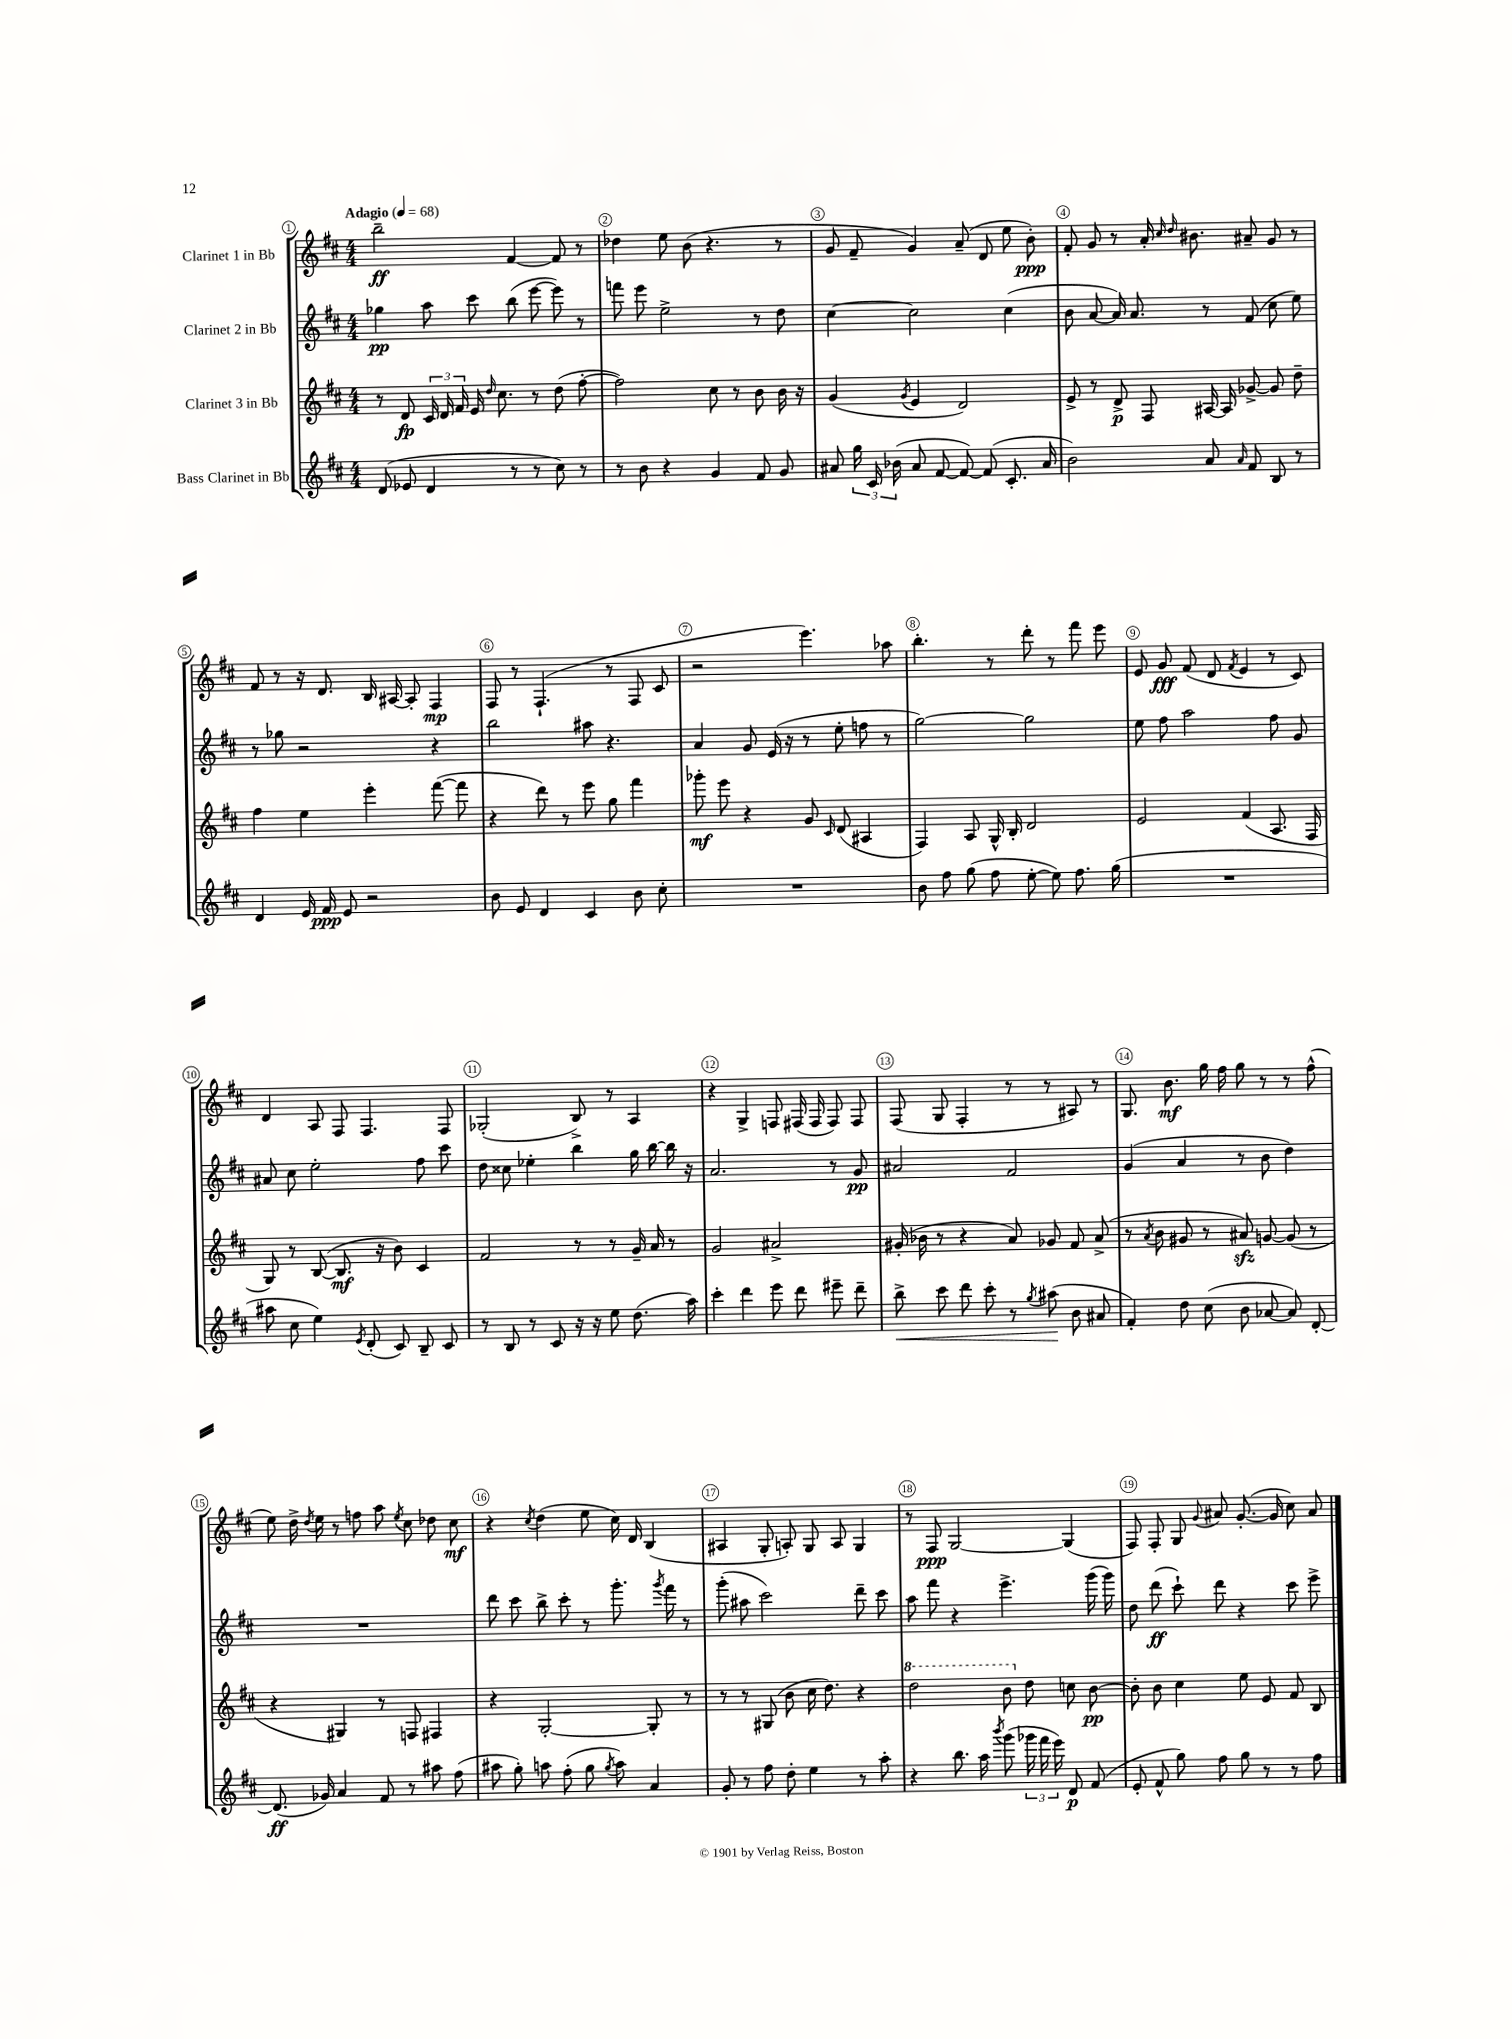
<<
\new StaffGroup <<
\new Staff = "s0" \with { instrumentName = "Clarinet 1 in Bb" } {
    \clef treble \key d \major \numericTimeSignature \time 4/4 \tempo "Adagio" 4 = 68
    \autoBeamOff b''2--\ff fis'4~ fis'8 r8 |
    des''4 e''8 b'8( r4. r8 |
    g'8 fis'8-- g'4) a'8--( d'8 e''8 b'8-.\ppp) |
    fis'8-. g'8 r8 a'16-. \grace { cis''16 d''16 } bis'8. ais'8-- g'8 r8 |
    fis'8 r8 r16 d'8. b16 ais16~ ais8-. fis4\mp |
    fis8 r8 fis4.-!( r8 fis8 cis'8 |
    r2 e'''4.) aes''8 |
    b''4.-. r8 d'''8-. r8 fis'''8 e'''8 |
    e'8 g'8\fff fis'8( d'8 \acciaccatura { fis'8 } e'4 r8 cis'8) |
    d'4 a8 fis8 fis4. fis8 |
    ges2-.( b8->) r8 a4 |
    r4 g4-> f8 fis16( fis16 fis8) fis8 |
    fis8( g8 fis4-. r8 r8 ais8) r8 |
    g8. b'8.\mf g''16 fis''16 g''8 r8 r8 fis''8-^( |
    e''8) d''16-> \acciaccatura { d''8 } e''16 r8 f''8 a''8 \acciaccatura { e''8 } cis''8 des''8 cis''8\mf |
    r4 \acciaccatura { cis''8 } d''4( e''8 cis''16) d'16 b4( |
    ais4 g8-. a8-.) g8 a8 g4 |
    r8 fis8\ppp g2~ g4( |
    fis8) fis8-. g8 \appoggiatura { g'8 } ais'8 g'8.~-.( g'16 cis''8) ais'8 \bar "|." |
}
\new Staff = "s1" \with { instrumentName = "Clarinet 2 in Bb" } {
    \clef treble \key d \major \numericTimeSignature \time 4/4
    \autoBeamOff ges''4\pp a''8 cis'''8 b''8( e'''8~ e'''8) r8 |
    f'''8 e'''8 e''2-> r8 d''8 |
    cis''4~ cis''2 cis''4( |
    b'8 a'8~ a'16) a'8. r8 fis'8( cis''8 e''8) |
    r8 ges''8 r2 r4 |
    b''2 ais''8 r4. |
    a'4 g'8 e'16( r16 r8 e''8-. f''8 r8 |
    g''2~) g''2 |
    e''8 fis''8 a''2 fis''8 g'8 |
    ais'8 cis''8 e''2-. fis''8 cis'''8 |
    d''8 cisis''8 ees''4-. b''4 g''16 b''16~ b''16 r16 |
    a'2. r8 g'8\pp |
    ais'2 fis'2 |
    g'4( a'4 r8 b'8 d''4) |
    R1 |
    d'''8 cis'''8 b''8-> cis'''8-. r8 g'''8.-. \acciaccatura { g'''8 } fis'''16 r8 |
    g'''8-.( ais''8 cis'''2) d'''8-- cis'''8 |
    a''8 fis'''8 r4 e'''4.-> g'''16( g'''16) |
    d''8 d'''8\ff( cis'''8-!) d'''8 r4 cis'''8 e'''8-> \bar "|." |
}
\new Staff = "s2" \with { instrumentName = "Clarinet 3 in Bb" } {
    \clef treble \key d \major \numericTimeSignature \time 4/4
    \autoBeamOff r8 d'8\fp \tuplet 3/2 { cis'16 d'16 fis'16 } e'16 \grace { d''16 } cis''8. r8 d''8( fis''8~-. |
    fis''2) cis''8 r8 b'8 b'16 r16 |
    g'4( \acciaccatura { g'8 } e'4 d'2) |
    e'8-> r8 d'8->\p fis8 ais16~ ais16 ges'8~-> ges'8 d''8-- |
    fis''4 e''4 e'''4-. fis'''8~( fis'''8 |
    r4 d'''8) r8 e'''8 g''8 fis'''4 |
    ges'''8-.\mf e'''8 r4 g'8 \grace { cis'16 } d'8( ais4 |
    fis4) a8 g16-^ b16-. d'2 |
    e'2 fis'4( a8. fis16 |
    g8) r8 b8~( b8.\mf r16 b'8) cis'4 |
    fis'2 r8 r8 g'16-- a'16 r8 |
    g'2 ais'2-> |
    gis'16-.( bes'16 r8 r4 a'8) ges'8 fis'8 a'8->( |
    r8 \acciaccatura { a'8 } b'8 gis'8 r8 ais'8\sfz) g'8~ g'8( r8 |
    r4 gis4) r8 f8 fis4 |
    r4 g2~-. g8-. r8 |
    r8 r8 gis8( b'8 cis''16 d''8.) r4 |
    \ottava #1 d'''2 b''8 \ottava #0 d''8 c''8 b'8~\pp |
    b'8-. b'8 cis''4 e''8 e'8 fis'8 b8 \bar "|." |
}
\new Staff = "s3" \with { instrumentName = "Bass Clarinet in Bb" } {
    \clef treble \key d \major \numericTimeSignature \time 4/4
    \autoBeamOff d'8( ees'8 d'4 r8 r8 cis''8) r8 |
    r8 b'8 r4 g'4 fis'8 g'8 |
    ais'8 \tuplet 3/2 { g''16 cis'16 bes'16( } ais'8 fis'8~ fis'8~) fis'8( cis'8.-. ais'16 |
    b'2) a'8 \grace { a'16 } fis'8 b8 r8 |
    d'4 e'16 fis'16\ppp e'8 r2 |
    b'8 e'8 d'4 cis'4 b'8 cis''8-. |
    R1 |
    b'8 fis''8 g''8( fis''8 e''8~-. e''8) fis''8. g''16( |
    R1 |
    ais''8 cis''8 e''4) \acciaccatura { e'8 } d'8-.( cis'8) b8-- cis'8 |
    r8 b8 r8 cis'8 r16 r16 e''8 d''8.( a''16) |
    cis'''4-. d'''4 e'''8 d'''8 eis'''8-- d'''8-- |
    b''8->\< cis'''8 d'''8 cis'''8-. r8 \acciaccatura { g''8 } ais''8\!( b'8 ais'8 |
    fis'4-.) d''8 cis''8( b'8 aes'8~ aes'8) d'8~-. |
    d'8.\ff( ges'16) a'4 fis'8 r8 ais''8 fis''8( |
    ais''8 g''8-.) a''8 fis''8-.( g''8 \acciaccatura { g''8 } a''8) a'4 |
    g'8-. r8 fis''8 d''8-. e''4 r8 a''8-. |
    r4 b''8. a''16 \acciaccatura { b'''8 } g'''8( \tuplet 3/2 { ges'''16 fis'''16 e'''16) } d'8\p fis'8( |
    e'8-. fis'8-^ g''8) fis''8 g''8 r8 r8 fis''8 \bar "|." |
}
>>
>>
\layout { \context { \Score \override BarNumber.break-visibility = ##(#f #t #t) barNumberVisibility = #all-bar-numbers-visible \override BarNumber.stencil = #(make-stencil-circler 0.1 0.3 ly:text-interface::print) } }
